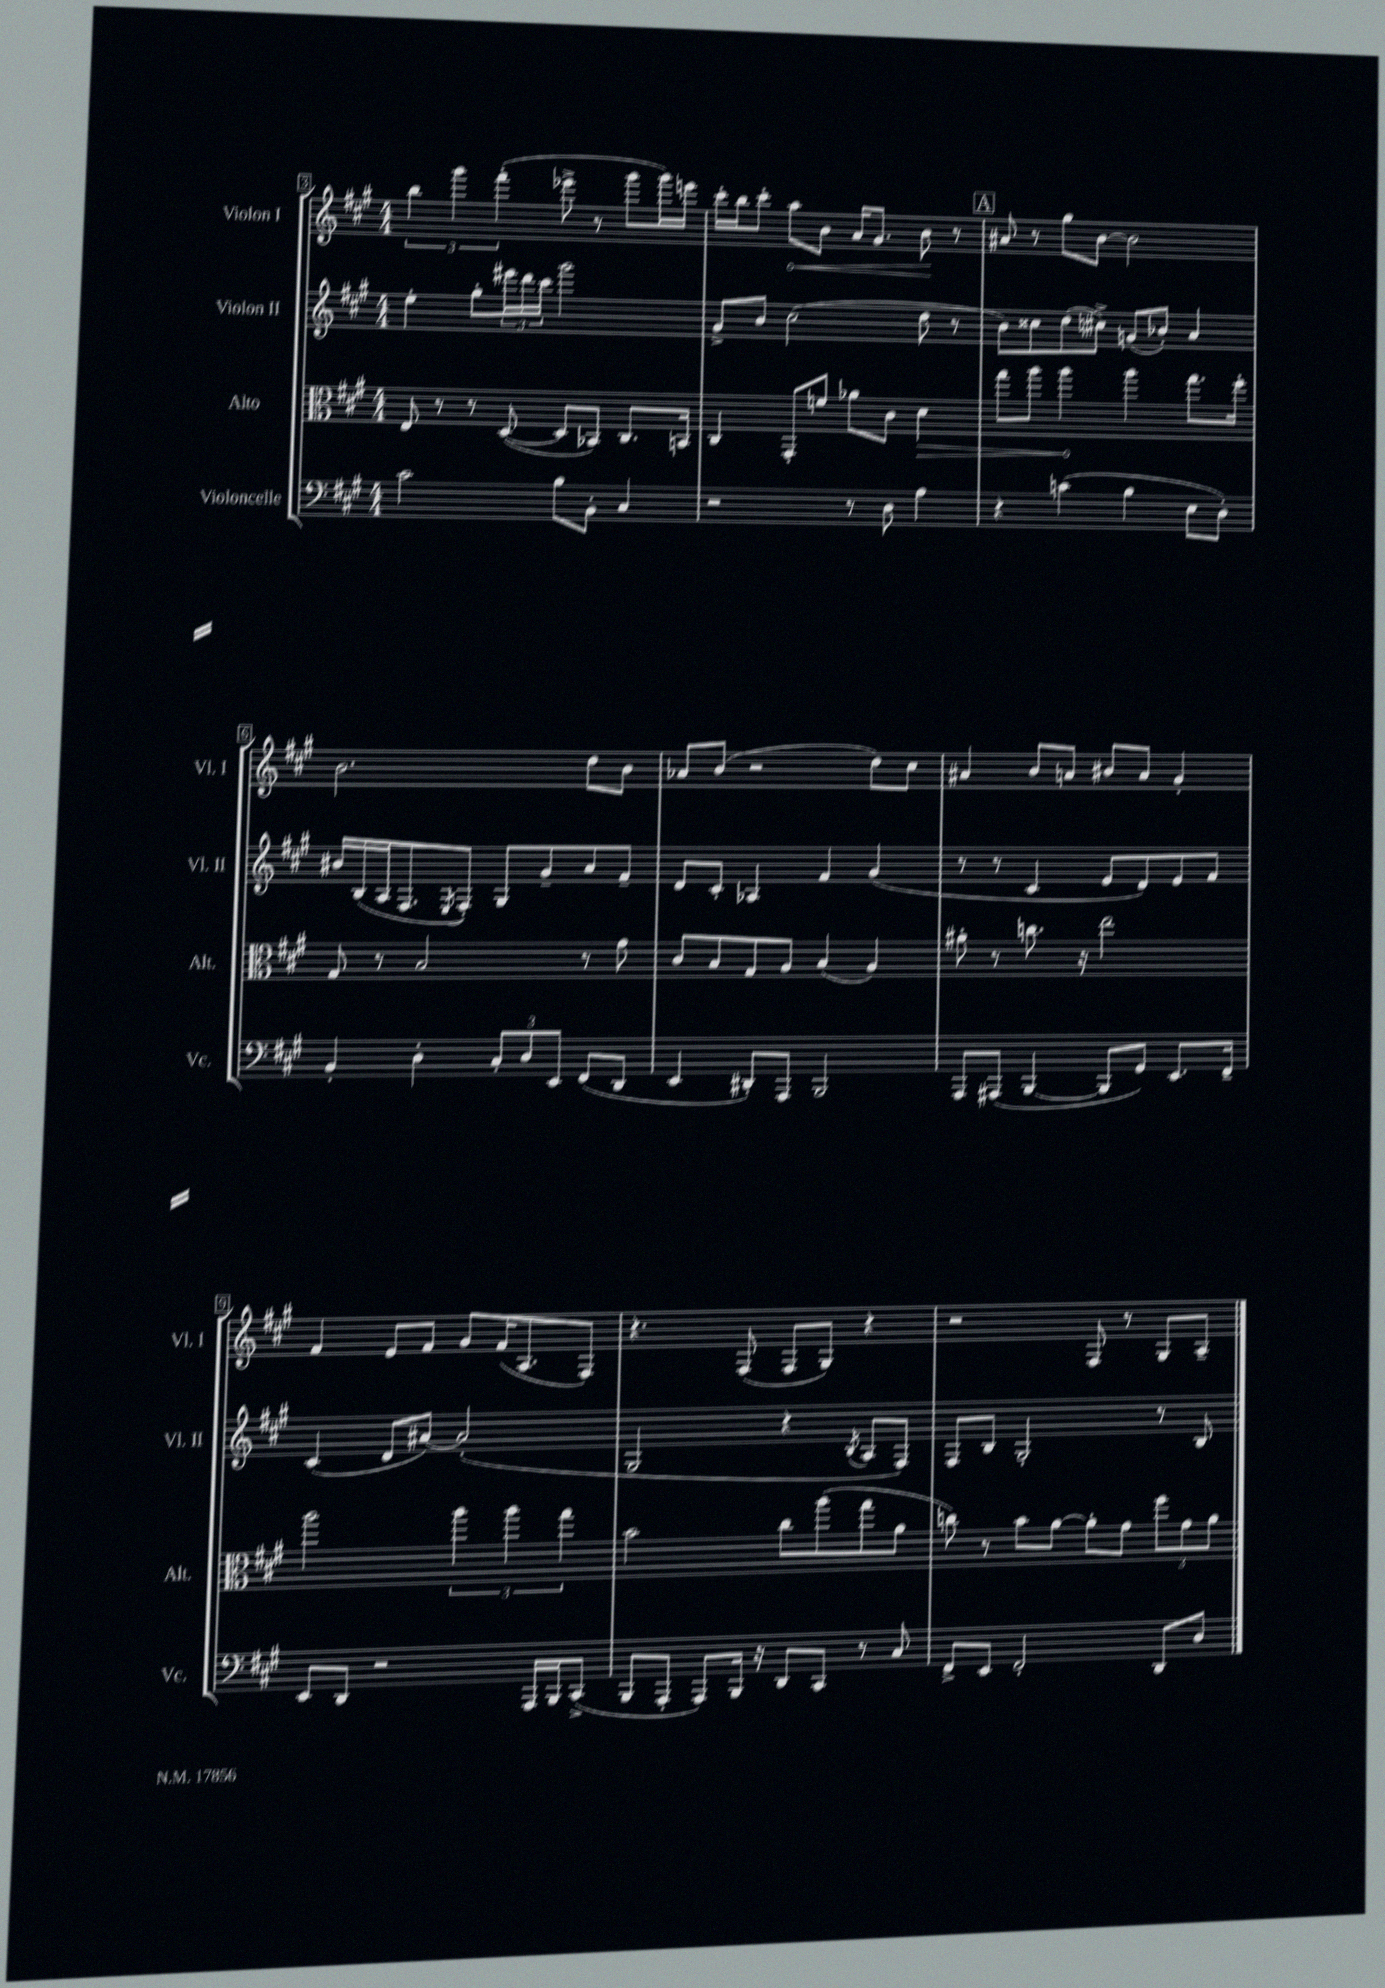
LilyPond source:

<<
\new StaffGroup <<
\new Staff = "s0" \with { instrumentName = "Violon I" shortInstrumentName = "Vl. I" } {
    \clef treble \key a \major \numericTimeSignature \time 4/4
    \tuplet 3/2 { b''4 gis'''4 fis'''4-.( } ees'''8-> r8 gis'''8 gis'''16) e'''16 |
    cis'''16-. b''16 cis'''8-. \once \override Hairpin.circled-tip = ##t a''8\< b'8 a'16 gis'8. b'8\! r8 |
    \mark \markup { \box "A" } ais'8 r8 gis''8 b'8~ b'2 |
    b'2. d''8 b'8 |
    aes'8 b'8( r2 d''8) cis''8 |
    ais'4 b'8 a'8 bis'8 a'8 gis'4-. |
    fis'4 e'8 fis'8 gis'8 fis'16( a8. fis8) |
    r4. fis8( fis8 gis8) r4 |
    r2 fis8 r8 gis8 a8-- \bar "|." |
}
\new Staff = "s1" \with { instrumentName = "Violon II" shortInstrumentName = "Vl. II" } {
    \clef treble \key a \major \numericTimeSignature \time 4/4
    e''4-. gis''8-. \tuplet 3/2 { eis'''16 d'''16 cis'''16 } gis'''2 |
    gis'8-> b'8 cis''2( d''8 r8 |
    \mark \markup { \box "A" } b'8) cisis''8 d''8( cis''8->) g'8( bes'8-.) a'4 |
    bis'16 b16( a16 fis8. \acciaccatura { e8 } fis8-.) gis8 gis'8-- a'8 fis'8-- |
    d'8 cis'8-. aes4 fis'4 gis'4( |
    r8 r8 cis'4 e'8 d'8) e'8 fis'8 |
    cis'4( d'8 ais'8~) ais'2-.( |
    gis2 r4 \acciaccatura { b8 } a8 fis8) |
    fis8 b8 gis2-. r8 b8 \bar "|." |
}
\new Staff = "s2" \with { instrumentName = "Alto" shortInstrumentName = "Alt." } {
    \clef alto \key a \major \numericTimeSignature \time 4/4
    e8 r8 r8 d8~( d8 bes,8) cis8. b,16 |
    cis4 gis,8-. f'8 aes'8 cis'8 \once \override Hairpin.circled-tip = ##t d'4\> |
    \mark \markup { \box "A" } gis''8 a''8 a''4\! a''4 gis''8. fis''16-. |
    gis8 r8 b2 r8 gis'8 |
    cis'8 b8 gis8 a8 b4( a4) |
    ais'8-. r8 c''8. r16 e''2 |
    a''2 \tuplet 3/2 { a''4 a''4 gis''4 } |
    b'2 cis''8 a''8( gis''8 a'8 |
    c''8) r8 b'8 a'8~ a'8-. gis'8 \tuplet 3/2 { fis''8 gis'8 a'8 } \bar "|." |
}
\new Staff = "s3" \with { instrumentName = "Violoncelle" shortInstrumentName = "Vc." } {
    \clef bass \key a \major \numericTimeSignature \time 4/4
    cis'2 b8 b,8-. cis4 |
    r2 r8 d8 a4 |
    \mark \markup { \box "A" } r4 c'4( b4 e8 d8-.) |
    b,4-. d4-. \tuplet 3/2 { cis8-. d8 e,8 } fis,8( d,8 |
    e,4 dis,8-.) a,,8 b,,2 |
    a,,8 ais,,8( b,,4~ b,,8 gis,8) e,8. fis,16-- |
    e,8 d,8 r2 a,,16 b,,16 cis,8->( |
    b,,8 a,,8-. a,,8) b,,16 r16 d,8 cis,8 r8 cis8 |
    fis,8-> e,8 fis,2-. d,8 d8 \bar "|." |
}
>>
>>
\layout { \context { \Score currentBarNumber = #3 \override BarNumber.stencil = #(make-stencil-boxer 0.1 0.3 ly:text-interface::print) } }
